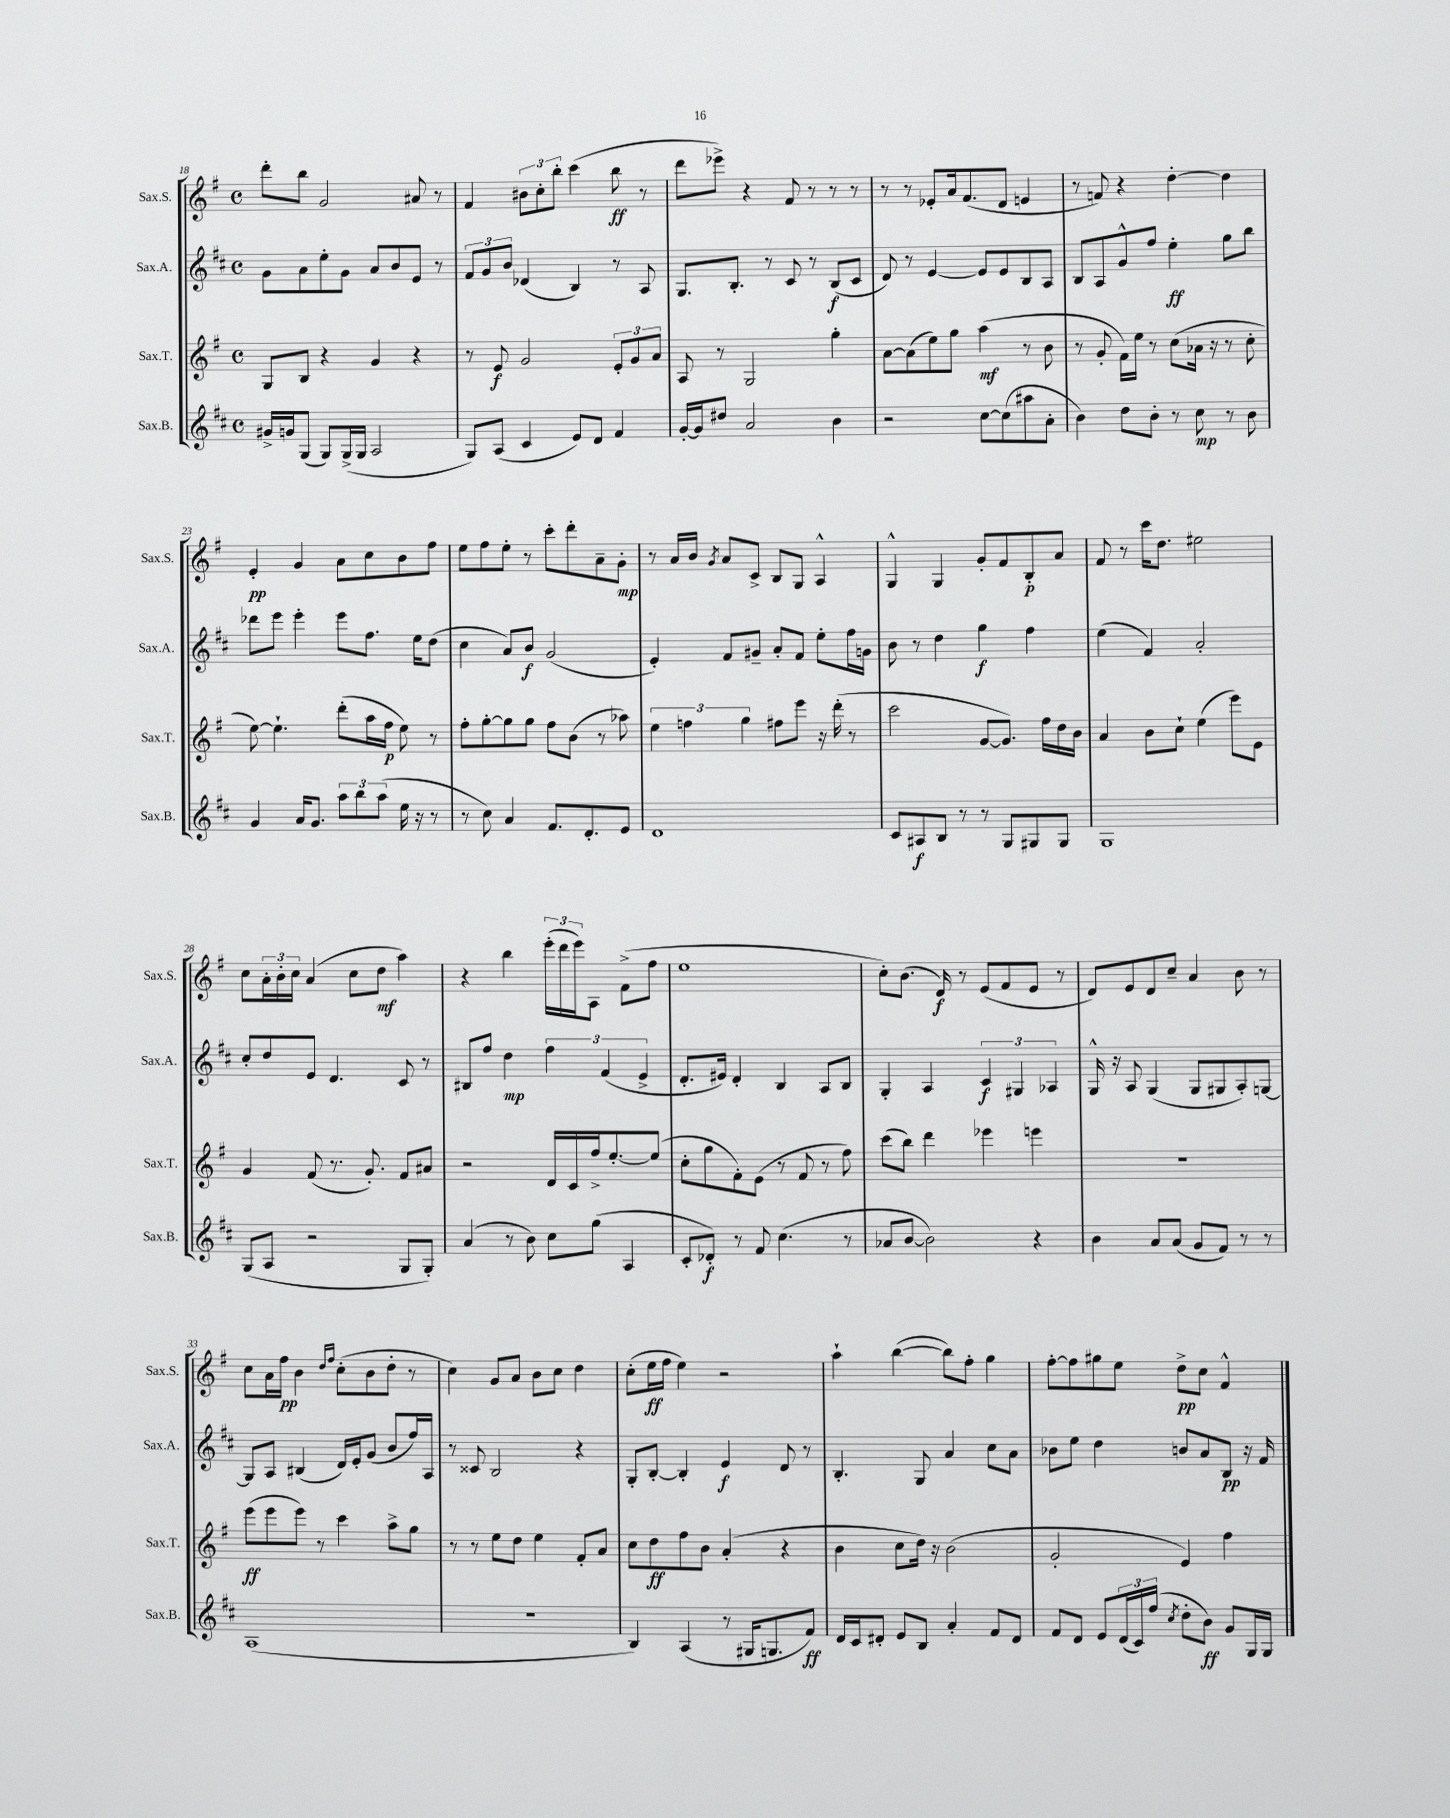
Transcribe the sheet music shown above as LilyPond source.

<<
\new StaffGroup <<
\new Staff = "s0" \with { instrumentName = "Sax.S." shortInstrumentName = "Sax.S." } {
    \clef treble \key g \major \defaultTimeSignature \time 4/4
    d'''8-. b''8 g'2 ais'8 r8 |
    fis'4 \tuplet 3/2 { bis'8 c''8-. b''8-. } c'''4( b''8\ff r8 |
    d'''8 ees'''8->) r4 fis'8 r8 r8 r8 |
    r8 r8 ees'8-. a'16 fis'8.( d'8 e'4 |
    r8 f'8) r4 d''4~-. d''4 |
    e'4-.\pp g'4 a'8 c''8 b'8 fis''8 |
    e''8 fis''8 e''8-. r8 c'''8-. d'''8-. a'8-- g'8-.\mp |
    r8 a'16 b'16 \acciaccatura { g'8 } a'8 c'8-> b8 g8 a4-^ |
    g4-^ g4 g'8-. fis'8 b8-.\p a'8 |
    fis'8 r8 c'''16 d''8. eis''2 |
    c''8 \tuplet 3/2 { a'16-. b'16-. c''16 } a'4( c''8 d''8\mf a''4) |
    r4 b''4 \tuplet 3/2 { e'''16-.( d'''16 e'''16) } a8 fis'8->( fis''8 |
    e''1 |
    c''8-.) b'8.( d'16\f) r8 e'8( fis'8 e'8 r8 |
    d'8) e'8 d'8 c''8-- a'4 b'8 r8 |
    c''8 a'16 fis''16\pp b'4 \grace { d''16 fis''16 } c''8-.( b'8 d''8-. r8 |
    c''4) g'8 a'8 b'8 c''8 d''4 |
    c''8-.( e''16\ff fis''16 e''4) r2 |
    a''4-! b''4~( b''8) fis''8-. g''4 |
    fis''8~-. fis''8 gis''8 e''8 d''8->\pp c''8 fis'4-^ \bar "|." |
}
\new Staff = "s1" \with { instrumentName = "Sax.A." shortInstrumentName = "Sax.A." } {
    \clef treble \key d \major \defaultTimeSignature \time 4/4
    g'8 a'8 e''8-. g'8 a'8 b'8 e'8 r8 |
    \tuplet 3/2 { fis'8 g'8 b'8 } des'4( b4) r8 a8 |
    g8. b8.-. r8 cis'8 r8 b8\f( cis'8 |
    d'8) r8 e'4~ e'8 e'8 b8 a8 |
    b8 a8 g'8-^ fis''8 e''4-.\ff g''8 b''8 |
    des'''8 e'''8 e'''4-. e'''8 fis''8. e''16 d''8( |
    cis''4 a'8) b'8\f g'2( |
    e'4-.) fis'8 gis'8-- a'8-. fis'8 e''8-. fis''16 g'16 |
    b'8 r8 d''4 g''4\f fis''4 |
    e''4( fis'4) a'2-. |
    cis''8-. d''8 e'8 d'4. cis'8 r8 |
    bis8 fis''8 d''4\mp \tuplet 3/2 { fis''4 fis'4( e'4-> } |
    d'8.-. eis'16) d'4-. b4 a8 b8 |
    g4-. a4 \tuplet 3/2 { cis'4\f gis4 aes4 } |
    g16-^ r16 a8 g4( g8 gis8 a8-.) g8~ |
    g8 a8 bis4( d'16) e'16-. g'8( b'8 fis''16) a16 |
    r8 cisis'8 b2 r4 |
    g8-. b8~-. b4-. e'4\f d'8 r8 |
    b4.-. g8 a'4 cis''8 a'8 |
    bes'8 e''8 d''4 b'8 a'8 b8\pp r16 fis'16 \bar "|." |
}
\new Staff = "s2" \with { instrumentName = "Sax.T." shortInstrumentName = "Sax.T." } {
    \clef treble \key g \major \defaultTimeSignature \time 4/4
    g8 b8 r4 g'4 r4 |
    r8 e'8\f g'2 \tuplet 3/2 { e'8-. g'8 a'8 } |
    a8 r8 g2 g''4-. |
    a'8~ a'8( e''8) g''8 a''4\mf( r8 b'8 |
    r8 g'8-. fis'16) e''16 r8 c''8( aes'16 r16 r8 c''8-. |
    e''8~) e''4.-! d'''8-.( a''16 fis''16\p e''8) r8 |
    fis''8-. g''8~-. g''8 g''8 fis''8 b'8( r8 aes''8) |
    \tuplet 3/2 { e''4 f''4 g''4 } fis''8 e'''8 r16 d'''16-.( r8 |
    c'''2 g'8~ g'8.) fis''16 d''16 b'16 |
    a'4 b'8 c''8-! e''4( e'''8) e'8 |
    g'4 fis'8( r8. g'8.-.) fis'8 ais'8 |
    r2 d'16 c'16 fis''16-> e''8.~-. e''8( |
    c''8-. g''8 fis'8-.) e'8( r8 fis'8 r8 fis''8) |
    c'''8( b''8) d'''4 ees'''4 e'''4 |
    R1 |
    e'''8\ff( e'''8 e'''8) r8 c'''4 a''8-> g''8 |
    r8 r8 e''8 d''8 e''4 fis'8-. a'8 |
    c''8 d''8\ff fis''8 b'8 a'4-.( r4 |
    b'4 c''8 d''16) r16 b'2( |
    g'2-. e'4) fis''4 \bar "|." |
}
\new Staff = "s3" \with { instrumentName = "Sax.B." shortInstrumentName = "Sax.B." } {
    \clef treble \key d \major \defaultTimeSignature \time 4/4
    gis'16-> g'16 g8( g8) g16->( g16 a2 |
    g8) a8( cis'4 e'8) d'8 fis'4 |
    g'16~-. g'16 dis''8 a'2 b'4 |
    r2 cis''8~ cis''8( ais''8 a'8-. |
    b'4) d''8 b'8-. r8 cis''8\mp r8 b'8 |
    g'4 a'16 g'8. \tuplet 3/2 { a''8 b''8 a''8( } e''16 r16 r8 |
    r8 cis''8) a'4 fis'8. d'8.-. e'8 |
    d'1 |
    cis'8 ais8\f b8 r8 r8 g8 gis8 gis8 |
    g1 |
    g8( a8 r2 g8 g8-.) |
    a'4( r8 b'8) cis''8 g''8( a4 |
    cis'8-. des'8-.\f) r8 fis'8 cis''4.( r8 |
    aes'8 b'8~ b'2) r4 |
    b'4 a'8 a'8( g'8 fis'8) r8 r8 |
    a1( |
    R1 |
    b4) a4( r8 gis16 g8. fis'8\ff) |
    d'16 cis'16 dis'8-. e'8 b8 a'4-. fis'8 dis'8 |
    fis'8 d'8 e'8 \tuplet 3/2 { d'16( cis'16) fis''16( } \acciaccatura { cis''8 } d''8-. b'8\ff) g'8 g16 g16 \bar "|." |
}
>>
>>
\layout { \context { \Score currentBarNumber = #18 } }
